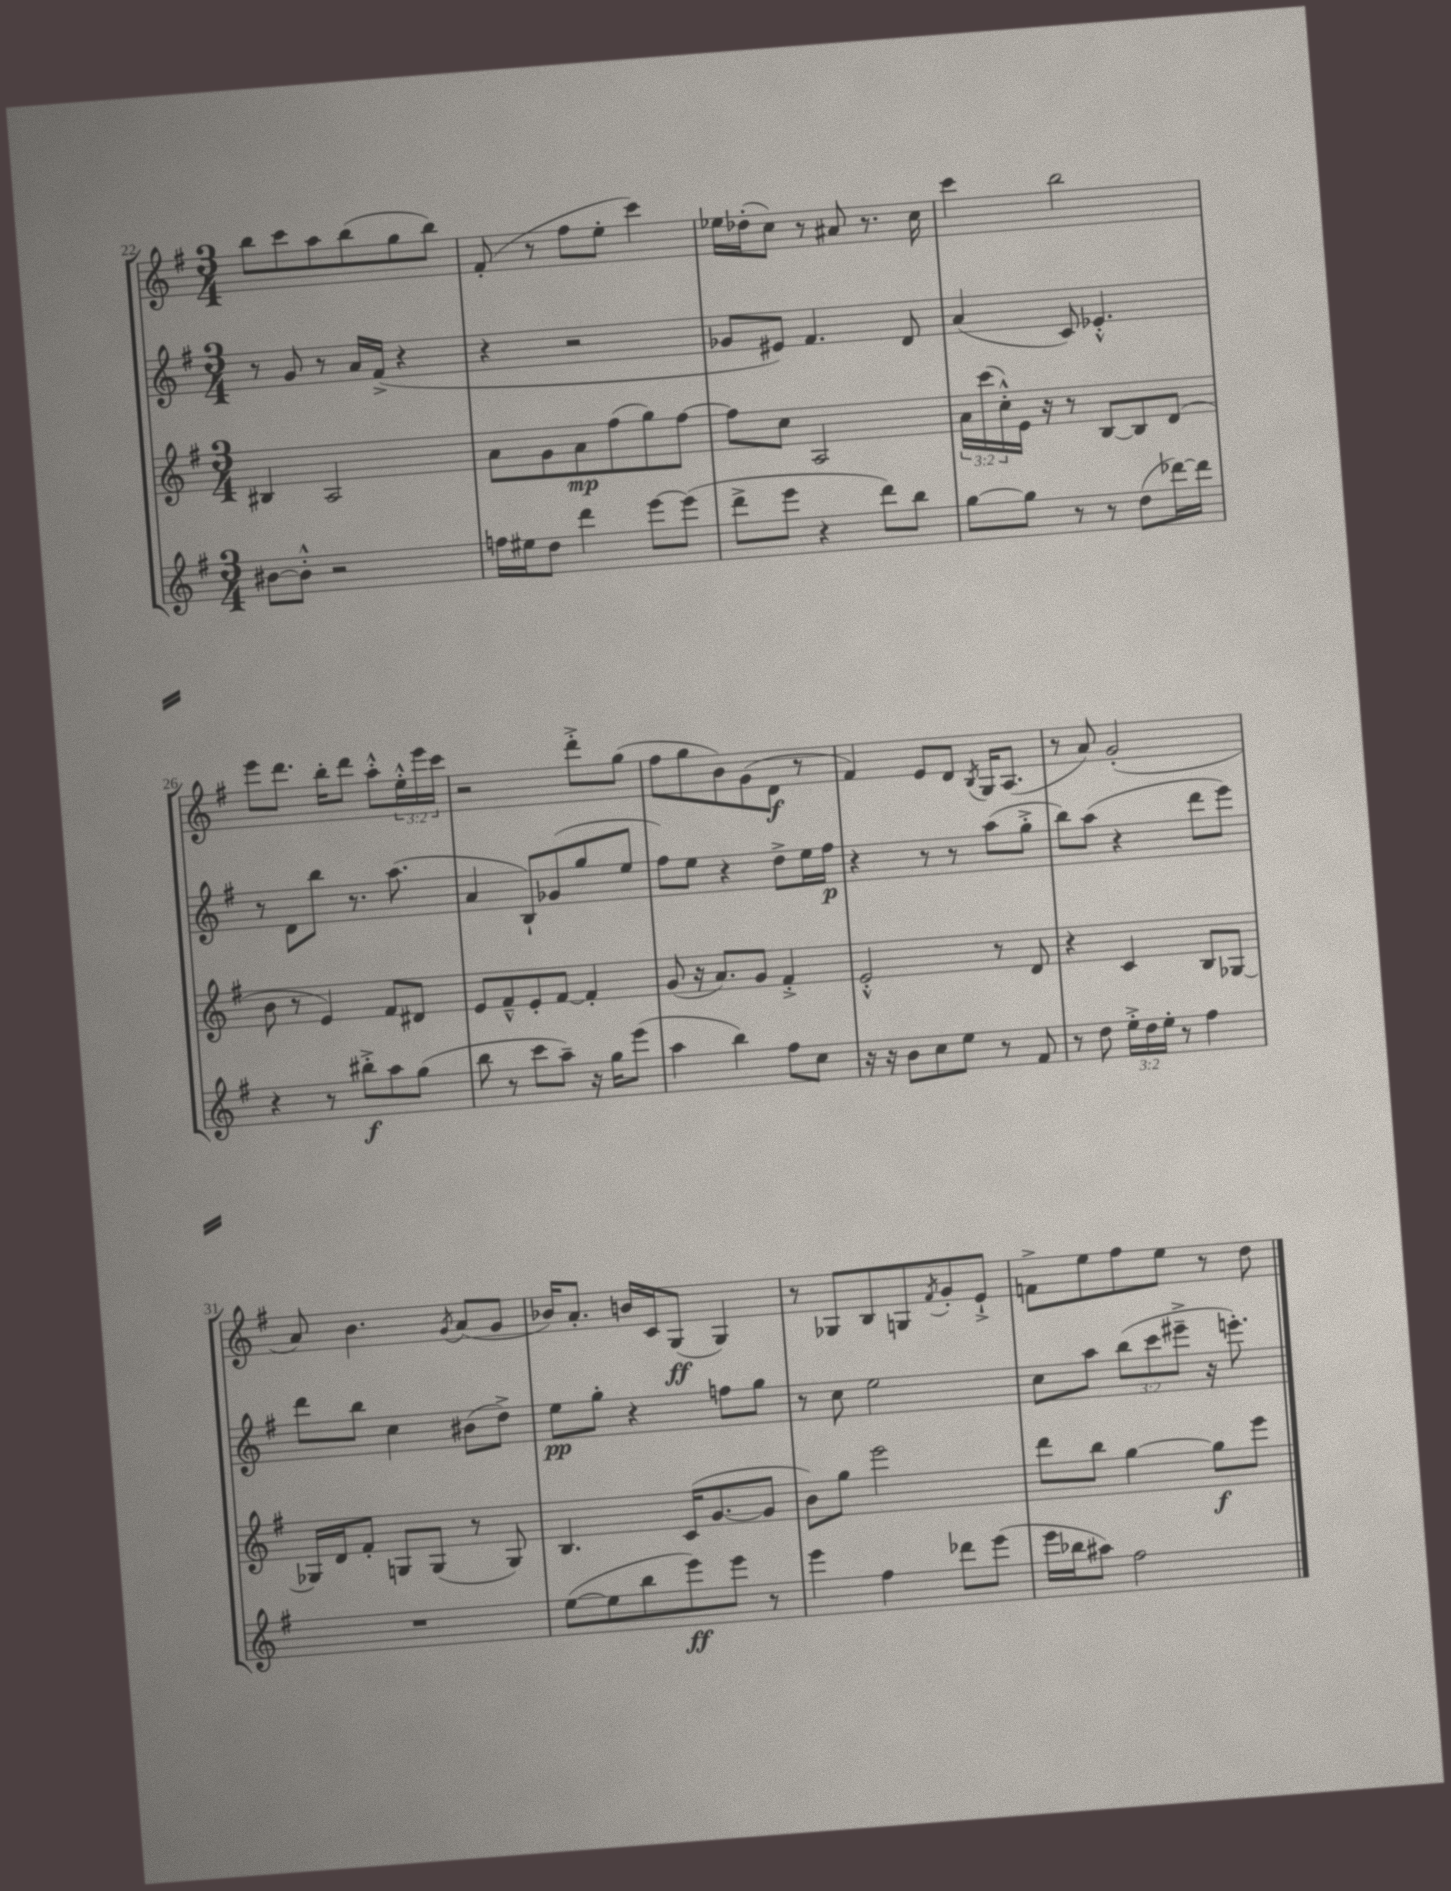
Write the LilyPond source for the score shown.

<<
\new StaffGroup <<
\new Staff = "s0" {
    \clef treble \key g \major \numericTimeSignature \time 3/4 \override Staff.TupletNumber.text = #tuplet-number::calc-fraction-text
    b''8 c'''8 a''8 b''8( g''8 b''8) |
    fis'8-.( r8 fis''8 e''8-. c'''4) |
    ees''16 des''16-.( c''8) r8 ais'8 r8. c''16 |
    c'''4 b''2 |
    e'''8 d'''8. b''16-. d'''8 a''8-.-^ \tuplet 3/2 { e''16-.-^ e'''16 c'''16 } |
    r2 d'''8-.-> g''8( |
    fis''8 g''8 b'8) g'8( d'8\f r8 |
    fis'4) e'8 d'8 \acciaccatura { b8 } g16 a8.( |
    r8 a'8) g'2-.( |
    a'8) b'4. \acciaccatura { g'8 } a'8( g'8 |
    bes'16) a'8.-. b'16 c'16 g8\ff( g4) |
    r8 ges8 b8 g8 \acciaccatura { fis'8 } g'8-. e'8-!-> |
    f'8-> e''8 fis''8 e''8 r8 d''8 \bar "|." |
}
\new Staff = "s1" {
    \clef treble \key g \major \numericTimeSignature \time 3/4 \override Staff.TupletNumber.text = #tuplet-number::calc-fraction-text
    r8 g'8 r8 a'16 fis'16->( r4 |
    r4 r2 |
    ges'8 eis'8) fis'4. d'8 |
    a'4( c'8) ees'4.-.-^ |
    r8 d'8 b''8 r8. a''8.( |
    a'4 b8-!) ges'8( g''8 e''8 |
    fis''8) e''8 r4 d''8-> e''16 fis''16\p |
    r4 r8 r8 a''8( g''8-.-> |
    b''8) a''8( r4 d'''8 e'''8) |
    d'''8 b''8 c''4 bis'8( d''8->) |
    e''8\pp g''8-. r4 f''8 g''8 |
    r8 c''8 e''2 |
    c''8 a''8 \tuplet 3/2 { b''8( c'''8 eis'''8---> } r16 e'''8.-.) \bar "|." |
}
\new Staff = "s2" {
    \clef treble \key g \major \numericTimeSignature \time 3/4 \override Staff.TupletNumber.text = #tuplet-number::calc-fraction-text
    bis4 a2 |
    a'8 g'8 a'8\mp fis''8( g''8) fis''8~ |
    fis''8 c''8 a2 |
    \tuplet 3/2 { a'16 c'''16( c''16-.-^) } e'16 r16 r8 b8~ b8 d'8( |
    b'8 r8 e'4) fis'8 dis'8 |
    e'8 fis'8---^ e'8-. fis'8~ fis'4-. |
    g'8( r16 a'8.) g'8 fis'4-.-> |
    e'2-.-^ r8 d'8 |
    r4 c'4 b8 ges8~ |
    ges16 d'16 fis'8-. g8 g8( r8 g8) |
    b4. c'16( g'8.~ g'8 |
    b'8) g''8 e'''2 |
    d'''8 b''8 g''4~ g''8\f e'''8 \bar "|." |
}
\new Staff = "s3" {
    \clef treble \key g \major \numericTimeSignature \time 3/4 \override Staff.TupletNumber.text = #tuplet-number::calc-fraction-text
    bis'8~ bis'8-.-^ r2 |
    f''16 eis''16 d''8 d'''4 e'''8~ e'''8( |
    d'''8-> e'''8 r4 d'''8) b''8 |
    g''8~ g''8 r8 r8 d''8( des'''16~) des'''16 |
    r4 r8 bis''8-.->\f a''8 g''8( |
    b''8 r8 c'''8 a''8--) r16 g''16 e'''8( |
    a''4 b''4) fis''8 c''8 |
    r16 r16 b'8 c''8 e''8 r8 fis'8 |
    r8 d''8 \tuplet 3/2 { e''16-.-> d''16 e''16-. } r8 fis''4 |
    R2. |
    e''8~( e''8 b''8 e'''8\ff) e'''8 r8 |
    e'''4 fis''4 des'''8 e'''8( |
    e'''16 bes''16 ais''8) fis''2 \bar "|." |
}
>>
>>
\layout { \context { \Score currentBarNumber = #22 } }
